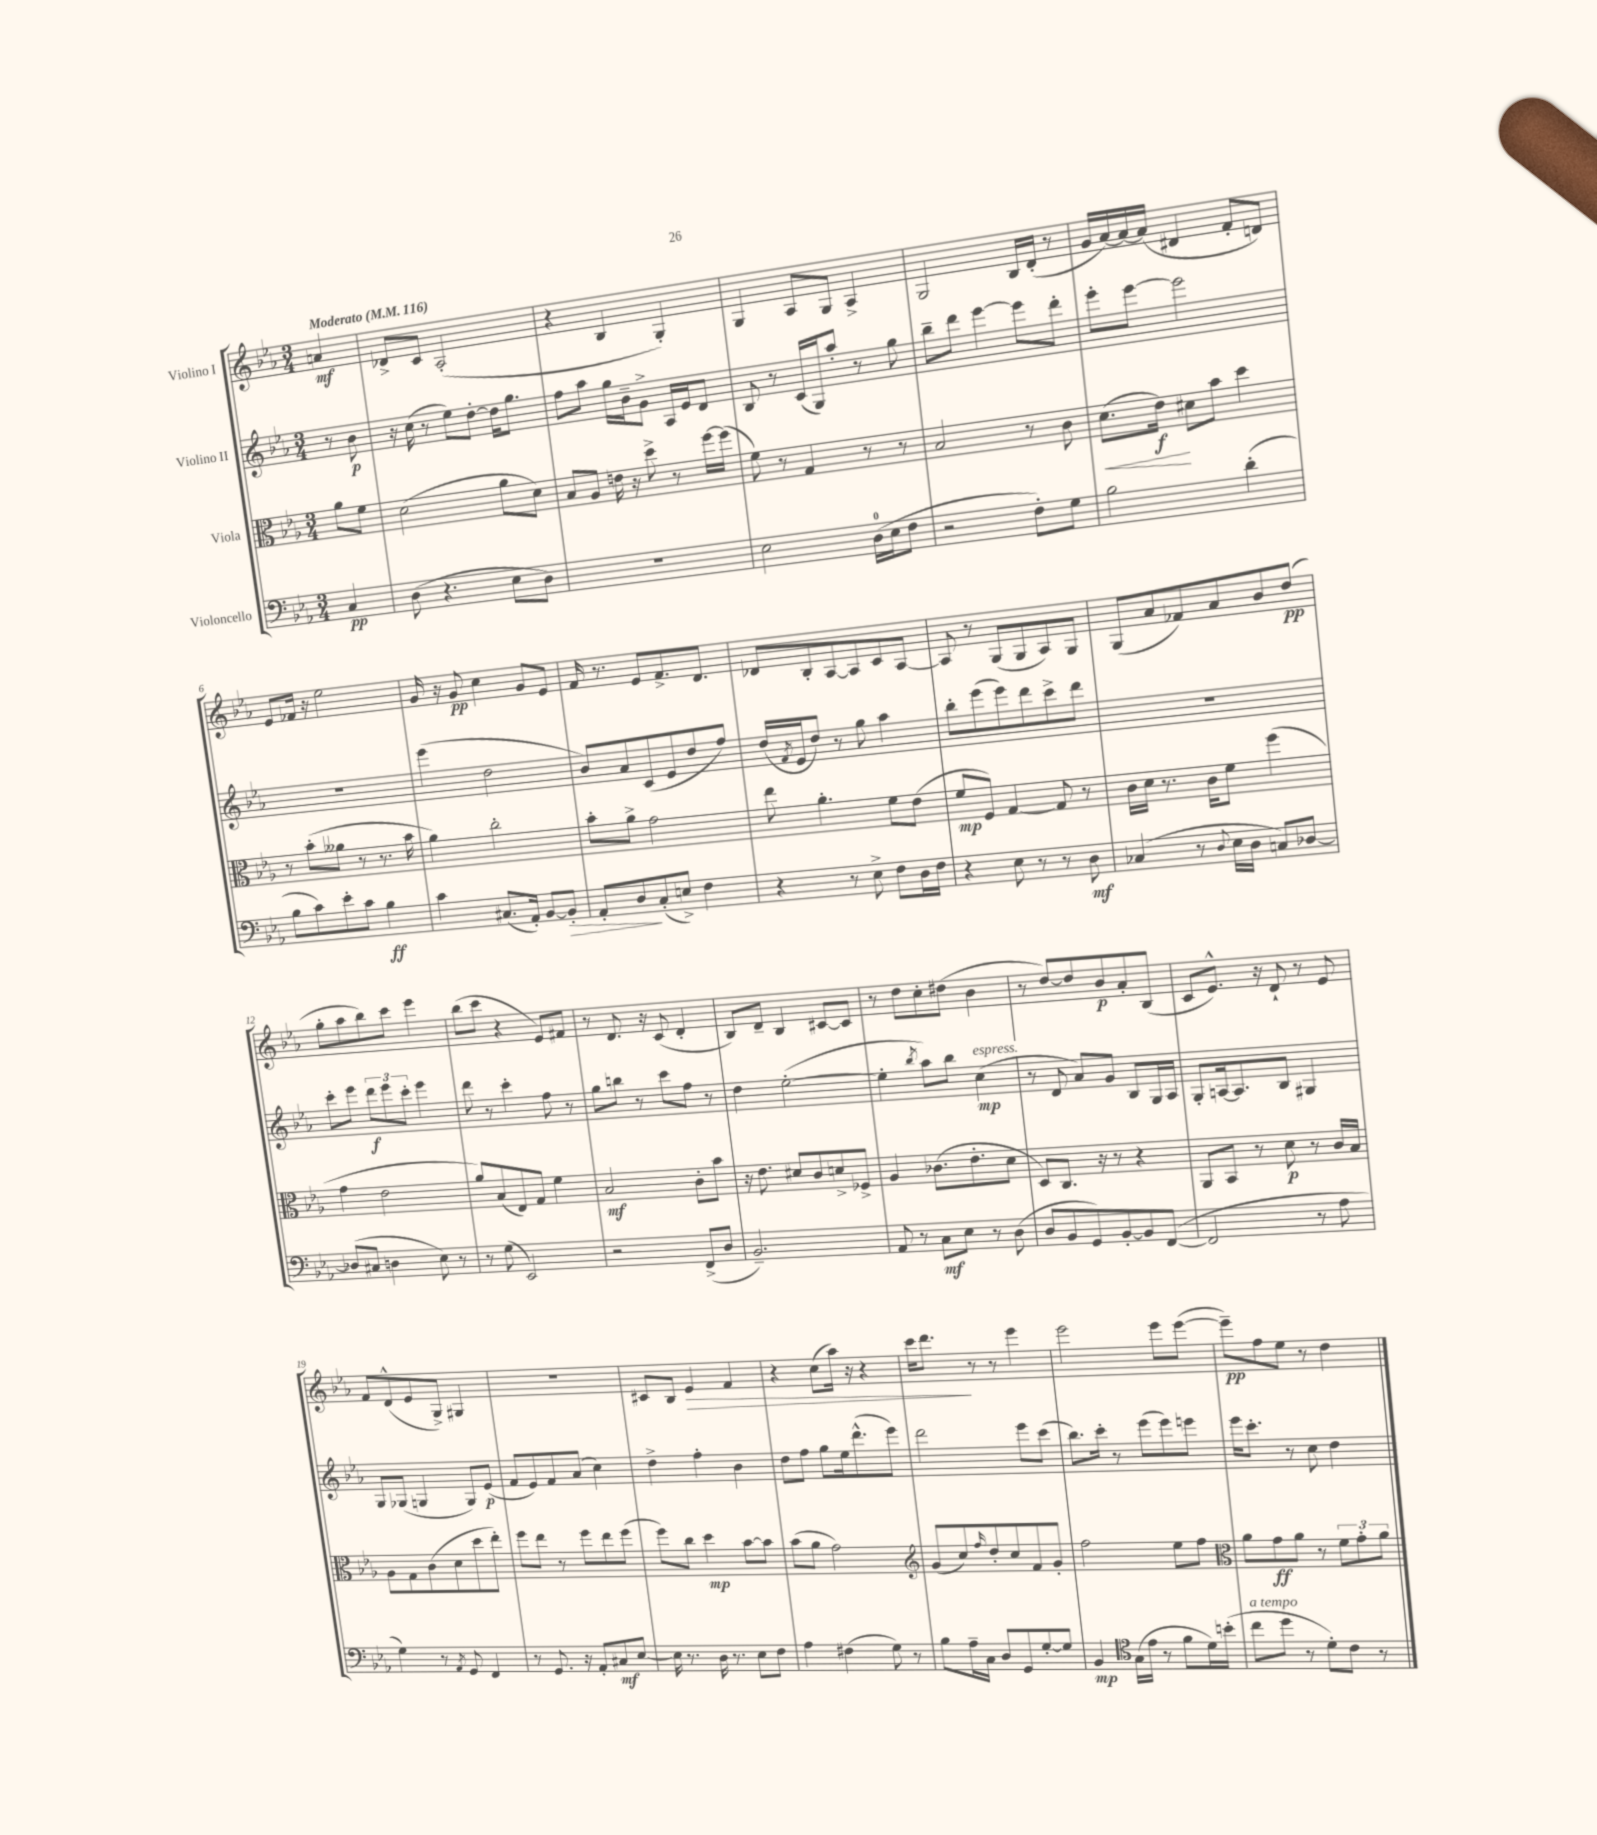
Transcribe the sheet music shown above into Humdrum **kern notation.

**kern	**kern	**kern	**kern
*staff4	*staff3	*staff2	*staff1
*clefF4	*clefC3	*clefG2	*clefG2
*k[b-e-a-]	*k[b-e-a-]	*k[b-e-a-]	*k[b-e-a-]
*M3/4	*M3/4	*M3/4	*M3/4
*MM116	*MM116	*MM116	*MM116
4C/	8a-\L	8r	4a/
.	8f\J	8b-\	.
=	=	=	=
(8D\	(2d\	16r	8d-^/L
.	.	(16cc\	.
4.r	.	8r	8c/J
.	.	8ee-\L)	(2A-'/
.	.	[8dd'\J	.
8E-\L	8a-\L	16dd\]LK	.
.	.	8.gg\J	.
8D\J)	8d\J)	.	.
=	=	=	=
2.r	8B-/L	8ff\L	4r
.	8A-/J	8aa-\J	.
.	16e\	16gg\LL	4B-/
.	16r	16b-~\J	.
.	8dd^\	8g^\J	.
.	8r	16A-/LL	4G'/)
.	.	16e-/J	.
.	[16ff\LL	8d/J	.
.	(16ff\]JJ	.	.
=	=	=	=
2E-\	8f\)	8B-/	4G/
.	8r	8r	.
.	4G/	(16c/LL	8A-/L
.	.	16G/J)	.
.	.	8aa-'/J	8G/J
(16D\LL	8r	8r	4A-^/
16E-\J	.	.	.
8F\J	8r	8gg\	.
=	=	=	=
2r	2B-/	8bb-~\L	2G/
.	.	8ddd\J	.
.	.	[4eee-\	.
8F'\L)	8r	8eee-\]L	16B-/LL
.	.	.	(16d'/JJ
8G\J	8c\	8ddd'\J	8r
=	=	=	=
2B-\	(8.d\L	8eee-'\L	16g/LL
.	.	.	[16a-/)
.	.	[8eee-\J	16a-/_
.	16e-\Jk)	.	(16a-/]JJ
.	8d#\L	2eee-\]	4d#/
.	8b-\J	.	.
(4d'\	4dd\	.	8f'/L
.	.	.	8d/J)
=	=	=	=
8B-\L	8r	2.r	8e-/L
8c\)	(8b-'\L	.	16f-/Jk
.	.	.	16r
8e-'\	8a--\J	.	2ee-\
8c\J	8r	.	.
4B-\	8.r	.	.
.	16b-\	.	.
=	=	=	=
4c\	4a-\)	(4eee-\	16g/
.	.	.	16r
.	.	.	8g/
(8.C#/L	2cc'\	2dd\	4cc\
16AA-'/Jk)	.	.	.
[8BB-/L	.	.	8g/L
8BB-'/]J	.	.	8e-/J
=	=	=	=
8AA-'/L	8b-'\L	8b-/L)	16f/
.	.	.	8.r
8D/	8a-^\J	8a-/	.
(8C'/	2g\	(8c/	8e-/L
8E^/J)	.	8e-/	8.f^/
4F\	.	8dd/	.
.	.	.	8.d/J
.	.	8ff/J)	.
=	=	=	=
4r	8ee-\	(16dd/LL	8d-/L
.	.	8qf/	.
.	.	16e-/J	.
.	4.a-'\	8dd/J)	8B-'/
8r	.	8r	[8A-/
8E-^\	.	8gg\	8A-/]
8F\L	8f\L	4aa-\	8c/
16D\L	(8e-\J	.	[8A-/J
16F\JJ	.	.	.
=	=	=	=
4r	8f/L	8bb-'\L	8A-/]
.	8F/J)	(8eee-\	8r
8E-\	[4G/	8eee-\)	(8G/L
8r	.	8ddd\	8G/
8r	8G/]	8ccc^\	8A-/)
8D\	8r	8ddd\J	8G/J
=	=	=	=
(4C-/	16c\LL	2.r	(8G/L
.	16d\JJ	.	.
.	8.r	.	8a-/
8r	.	.	8f-/)
.	16c\LK	.	.
8qqD/	.	.	.
16E-\LL	8f\J	.	8a-/
16D\JJ	.	.	.
8C/L)	(4ff\	.	8b-/
[8D-/J	.	.	(8dd/J
=	=	=	=
(8D-/]L	4g\	8ccc'\L	8gg'\L
8C#/J	.	8eee-\J	8aa-\
4D\	2e-\	12ddd\L	8bb-\)
.	.	12eee-\	.
.	.	.	8ccc\J
.	.	12ccc'\J	.
8E-\)	.	4eee-\	4eee-\
8r	.	.	.
=	=	=	=
8r	8a-/L)	8ddd\	(8bb-\L
(8G\	(8B-/	8r	8ccc\J
2EE-/)	8E-/)	4ccc'\	4r
.	8G/J	.	.
.	4f\	8ff\	8e-/L)
.	.	8r	8f#/J
=	=	=	=
2r	2B-/	8gg\L	8r
.	.	8bb\J	8.d/
.	.	8r	.
.	.	.	16r
.	.	8ccc\L	(8c/
(8FF^/L	8c'\L	8ff\J	4d'/
8D/J	8b-\J	8r	.
=	=	=	=
2.BB-~/)	16r	4dd\	8B-/L)
.	8.e-\	.	.
.	.	.	8d~/J
.	8d#/L	([2ee-'\	4B-/
.	8c/	.	.
.	8d^/	.	[8c#/L
.	8F-^/J	.	8c#/]J
=	=	=	=
8AA-/	4A-/	4ee-'\]	8r
8r	.	.	8dd\L
.	.	8qbb-/	.
8C\L	(8.c-\L	8aa-\L)	8cc'\
8E-\J	.	8bb-\J	(8dd#\J
.	8.e-'\	.	.
8r	.	(4cc\	4b-\
(8D\	8d\J	.	.
=	=	=	=
8D/L	8D/L)	8r	8r
8BB-/	8.C/J	8d/	[8dd/L)
8GG/)	.	8a-/L)	8dd/]
.	16r	.	.
[8BB-'/	8r	8g/J	8b-/
8BB-/]	4r	8B-/L	8a-'/
([8FF/J	.	16G/L	(8B-/J
.	.	16A-/JJ	.
=	=	=	=
2FF/]	8AA-/L	8G'/L	8c/L
.	8BB-/J	[16A/k	8.e-^^/J)
.	.	8.A/]	.
.	8r	.	.
.	.	.	16r
.	8d\	8B-/J	8d`/
8r	8r	4G#/	8r
8A-\	16c/LL	.	8e-/
.	16B-/JJ	.	.
=	=	=	=
4G\)	8A-\L	8G/L	8f/L
.	8G\	(8G-/J	(8d^^/
8r	(8c\	4G/	8e-/
8qAA-/	.	.	.
8GG/	8d\	.	8G^/J)
4FF/	8dd\	8G/L)	4G#/
.	8ee-'\J)	(8e-/J	.
=	=	=	=
8r	8ff\L	8f/L	2.r
8.GG/	8ee-\J	8e-/)	.
.	8r	8f/	.
16r	.	.	.
8AA-'/L	8ff\L	(8a-/J	.
8C#/	8ee-\	4cc\)	.
[8E-/J	(8ff\J	.	.
=	=	=	=
16E-\]	8ff\L)	4dd^\	8c#/L
8.r	.	.	.
.	8cc\J	.	8B-/J
16D\	4dd\	4ff'\	4e-/
8.r	.	.	.
8E-\L	[8b-\L	4b-\	4f/
8F\J	8b-\]J	.	.
=	=	=	=
4A-\	(8b-\L	8dd\L	4r
.	8a-\J	8ff\J	.
(4F#\	2g\)	8gg\L	(8cc\L
.	.	16ee-\k	16aa-\Jk)
.	.	(8.ddd^^\	16r
8G\)	.	.	4r
8r	.	8eee-\J)	.
=	=	=	=
*	*clefG2	*	*
8B-\L	(8g/L	2ddd\	16ccc\LK
.	.	.	8.ddd\J
16A-~\L	8cc/)	.	.
16C\JJ	.	.	.
.	16qqff/	.	.
8D/L	8dd'/	.	8r
8GG/	8cc/	.	8r
[8G'/	8f/	8eee-\L	4eee-\
8G/]J	8g'/J	(8ccc\J	.
=	=	=	=
4BB-/	2ff\	8.bb-\L)	2eee-\
.	.	16ccc'\Jk	.
*clefC4	*	*	*
(16G\LL	.	8r	.
16e-\JJ	.	.	.
8r	.	(8eee-\L	.
8f\L	8ee-\L	8eee-\)	8eee-\L
16d\L)	8ff\J	8eee\J	([8eee-\J
(16b'\JJ	.	.	.
=	=	=	=
*	*clefC3	*	*
8cc\L	8a-\L	16eee-\LK	8eee-~\]L)
.	.	8.ccc'\J	.
8dd\J	8g\	.	8ff\
8r	8a-\J	8r	8ee-\J
8d'\L)	8r	8cc\	8r
8c\J	12f\L	4dd\	4dd\
.	12g'\	.	.
8r	.	.	.
.	12a-\J	.	.
==	==	==	==
*-	*-	*-	*-
